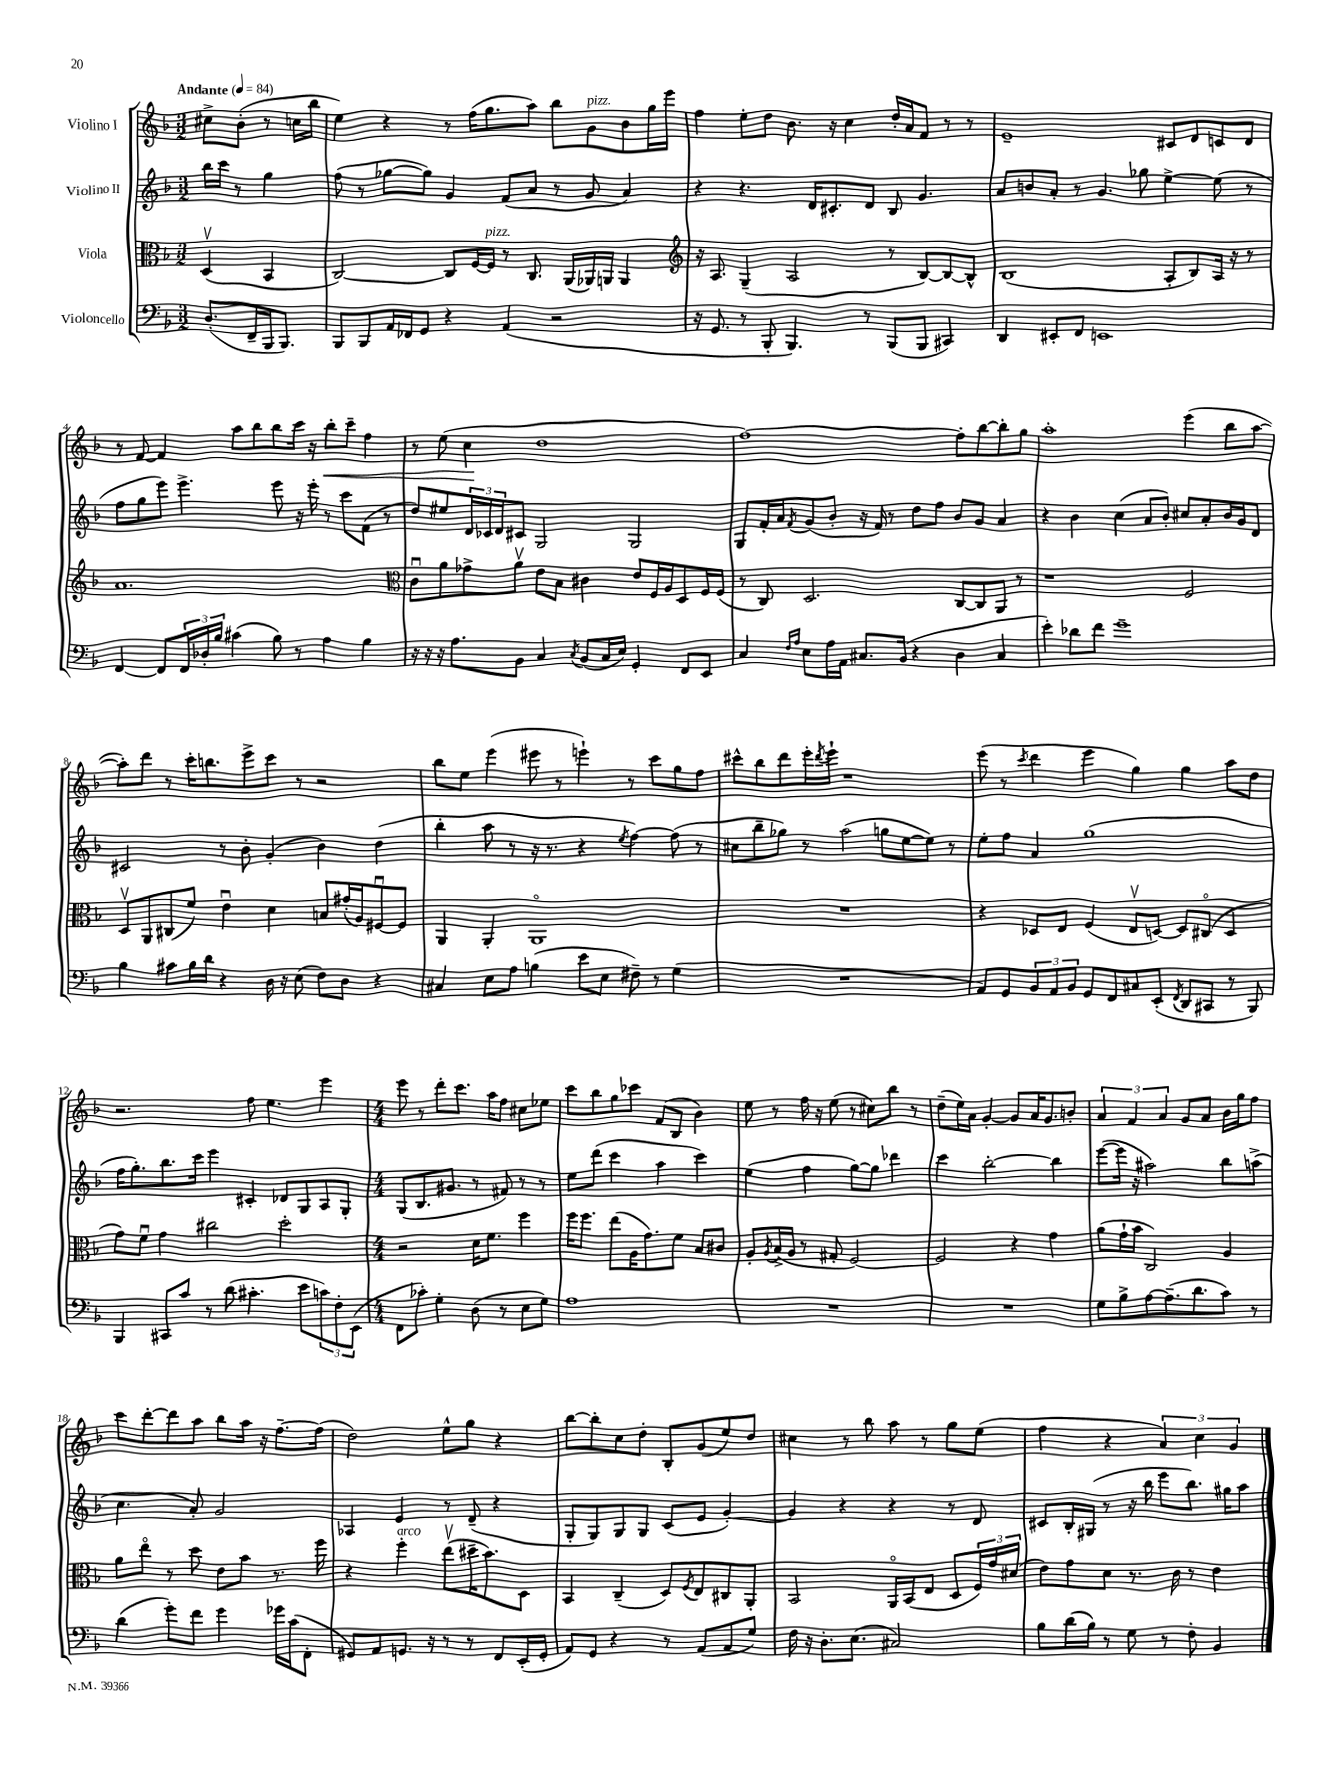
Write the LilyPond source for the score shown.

<<
\new StaffGroup <<
\new Staff = "s0" \with { instrumentName = "Violino I" } {
    \clef treble \key f \major \numericTimeSignature \time 3/2 \partial 2 \tempo "Andante" 4 = 84
    cis''8-> bes'8-.( r8 c''16 bes''16 |
    e''4) r4 r8 f''16( g''8. a''8) bes''8 g'8^\markup { \italic "pizz." } bes'8 g''16 e'''16 |
    f''4 e''8-. d''8 bes'8. r16 c''4 d''16-. a'16 f'8 r8 r8 |
    e'1-- cis'8 d'8 c'8 d'8 |
    r8 f'8~ f'4 a''8 bes''8 bes''8 c'''16 r16 bes''8-.\< c'''8-- f''4 |
    r8 e''8( c''4\! d''1 |
    f''1~) f''8-. bes''8~ bes''8-. g''8 |
    a''1-. e'''4( bes''8 a''8~ |
    a''8-.) d'''8 r8 c'''16-. b''8. e'''8-> c'''8 r8 r2 |
    bes''8 e''8 e'''4( eis'''8 r8 e'''4-!) r8 c'''8 g''8 f''8 |
    cis'''8-^ bes''8 d'''8 e'''16-. \acciaccatura { d'''8 } e'''16-! r1 |
    e'''8( r8 \acciaccatura { c'''8 } d'''4 e'''4 g''4) g''4 a''8 d''8 |
    r2. f''8 e''4. e'''4 |
    \numericTimeSignature \time 4/4 e'''8 r8 d'''8-. c'''8. a''16 f''8 cis''8 ees''8 |
    c'''8 bes''8 g''8 ces'''8 f'8( bes8 bes'4) |
    e''8 r8 f''16 r16 e''8( r8 cis''8) bes''8 r8 |
    d''8--( e''16) a'16 g'4~-. g'8 a'16 g'8. b'8-. |
    \tuplet 3/2 { a'4 f'4 a'4 } g'8 a'8 bes'16 g''16 f''8 |
    c'''8 d'''8~-. d'''8 a''8 bes''8 a''16 r16 f''8.~-- f''16( |
    d''2) e''8-^ g''8 r4 |
    bes''8~ bes''8-. c''8 d''8-. bes8-. g'8( e''8) d''8 |
    cis''4 r8 bes''8 a''8 r8 g''8 e''8( |
    f''4 r4 \tuplet 3/2 { a'4) c''4 g'4 } \bar "|." |
}
\new Staff = "s1" \with { instrumentName = "Violino II" } {
    \clef treble \key f \major \numericTimeSignature \time 3/2 \partial 2
    bes''16 c'''16 r8 g''4 |
    f''8( r8 ges''8~ ges''8) g'4 f'8( a'8 r8 g'8 a'4) |
    r4 r4. d'16 cis'8.-. d'8 bes8 g'4. |
    a'8 b'8 a'8-. r8 g'4. ges''8 e''4~-> e''8( r8 |
    f''8 g''8 e'''8) e'''4.-> e'''8 r16 e'''16-. r8 c'''8 f'8( r8 |
    d''8) eis''8 \tuplet 3/2 { d'16 ces'16 d'16 } cis'8 g2 g2 |
    g8 f'16-. a'16 \acciaccatura { f'8 } g'8( bes'8-. r16 f'16) r8 d''8 f''8 bes'8 g'8 a'4 |
    r4 bes'4 c''4( a'8 bes'8-.) cis''8 a'8-. bes'16 g'16 d'8 |
    cis'2 r8 bes'8-. g'4-.( bes'4) d''4( |
    bes''4-. a''8 r8 r16 r8. r4 \acciaccatura { e''8 } f''4~) f''8( r8 |
    cis''8 bes''8-- ges''8) r8 a''2( g''8 e''8~ e''8) r8 |
    e''8-. f''8 a'4 g''1( |
    f''16 g''8.-.) bes''8. c'''16 e'''4 cis'4-. des'8 g8 a8 g8-. |
    \numericTimeSignature \time 4/4 g8( bes8. gis'8. r8 fis'8) r8 r8 |
    e''8 d'''8( c'''4 a''4 c'''4) |
    e''4( f''4 g''8~) g''8 des'''4 |
    c'''4 bes''2~-. bes''4 |
    e'''8~( e'''16 r16 ais''2) bes''8 a''8->( |
    c''4. a'8-.) g'2 |
    aes4 e'4 r8 d'8--( r4 |
    g8-. g8) g8 g8 c'8( e'8 g'4~-.) |
    g'4 r4 r4 r8 d'8 |
    cis'8 bes16-. gis16( r8 r16 bes''16 e'''8 bes''8.) gis''16 a''8 \bar "|." |
}
\new Staff = "s2" \with { instrumentName = "Viola" } {
    \clef alto \key f \major \numericTimeSignature \time 3/2 \partial 2
    d4\upbow( bes,4 |
    c2~) c8 f16~ f16^\markup { \italic "pizz." } r8 c8. a,16( aes,16) a,16 a,4 |
    \clef treble r16 a8. g4--( a2 r8 bes8~) bes8~ bes8-^ |
    bes1( a8-. bes8) a16 r16 r8 |
    a'1. |
    \clef alto c'8\downbow a'8 ges'8-> a'8\upbow e'8 bes8 cis'4 e'8 f16 a16 d8 f16 f16( |
    r8 c8) d2. c8~ c8 a,8 r8 |
    r1 f2 |
    d8\upbow a,8 cis8( f'8) e'4\downbow d'4 b8 gis'16-.( a16) fis8~\downbow fis8 |
    a,4 a,4-. a,1\flageolet |
    R1. |
    r4 des8 e8 f4( e8\upbow d8~) d8 cis8\flageolet( d4 |
    g'8) f'8\downbow g'4 cis''2 d''2-. |
    \numericTimeSignature \time 4/4 r2 d'16 f'8. f''4 |
    f''16 f''8. e''8( a16 g'8.) f'8 bes8 cis'8 |
    a8-. \acciaccatura { a8 } bes16->( a16 r8 gis8-. f2~) |
    f2 r4 g'4 |
    a'8( g'16-! bes'16 c2) a4 |
    a'8 e''8\flageolet r8 d''8 e'8 bes'8 r8. f''16 |
    r4 f''4-.^\markup { \italic "arco" } e''8\upbow( dis''16-- bes'8.) d8 |
    bes,4 c4--( d8) \acciaccatura { f8 } e8 cis8 a,8-. |
    bes,2 a,16\flageolet bes,16( e8 d8 \tuplet 3/2 { f16) g'16 dis'16( } |
    e'8) g'8 d'8 r8. c'16 r8 e'4 \bar "|." |
}
\new Staff = "s3" \with { instrumentName = "Violoncello" } {
    \clef bass \key f \major \numericTimeSignature \time 3/2 \partial 2
    d8.-.( f,16-- bes,,16 bes,,8.) |
    bes,,8 bes,,8 a,16 fes,16 g,8 r4 a,4( r2 |
    r16 g,8. r8 bes,,8-. bes,,4.) r8 bes,,8( bes,,8 cis,4) |
    d,4 eis,8-. f,8 e,1 |
    f,4~ f,8 \tuplet 3/2 { f,16 des16-. bes16 } cis'4( bes8) r8 a4 bes4 |
    r16 r16 r16 a8. bes,8 c4 \acciaccatura { c8 } bes,8( c16 e16) g,4-. f,8 e,8 |
    c4 \grace { f16 a16 } e8 a16 a,16 cis8. bes,16( r4 d4 cis4 |
    e'4-.) des'8 f'8 g'1-- |
    bes4 cis'8 bes16 d'16 r4 d16 r16 e8( f8) d8 r4 |
    cis4 e8 a8 b4( e'8 e8 fis8--) r8 g4( |
    R1. |
    a,8) g,8 \tuplet 3/2 { bes,8 a,8 bes,8 } g,8 f,8 cis8 e,8-.( \acciaccatura { f,8 } d,8 cis,8 r8 bes,,8) |
    bes,,4 cis,8 c'8 r8 d'8( cis'4.-. e'8 \tuplet 3/2 { c'8) f8-. e,8( } |
    \numericTimeSignature \time 4/4 f,8 ces'8-.) g4-. d8( r8 e8 g8) |
    a1 |
    R1 |
    R1 |
    g8 bes8-> a8~ a8.--( d'8. c'8) r8 |
    d'4( g'8-.) f'8 g'4 ges'16 c'16( f,8-. |
    gis,8) a,8 g,8. r16 r8 r8 f,8 e,16-.( g,16-. |
    a,8) g,8 r4 r8 a,8( a,8 g8) |
    f16 r16 d8.-. e8.( cis2) |
    bes8 d'16( bes16) r8 g8 r8 f8-. bes,4 \bar "|." |
}
>>
>>
